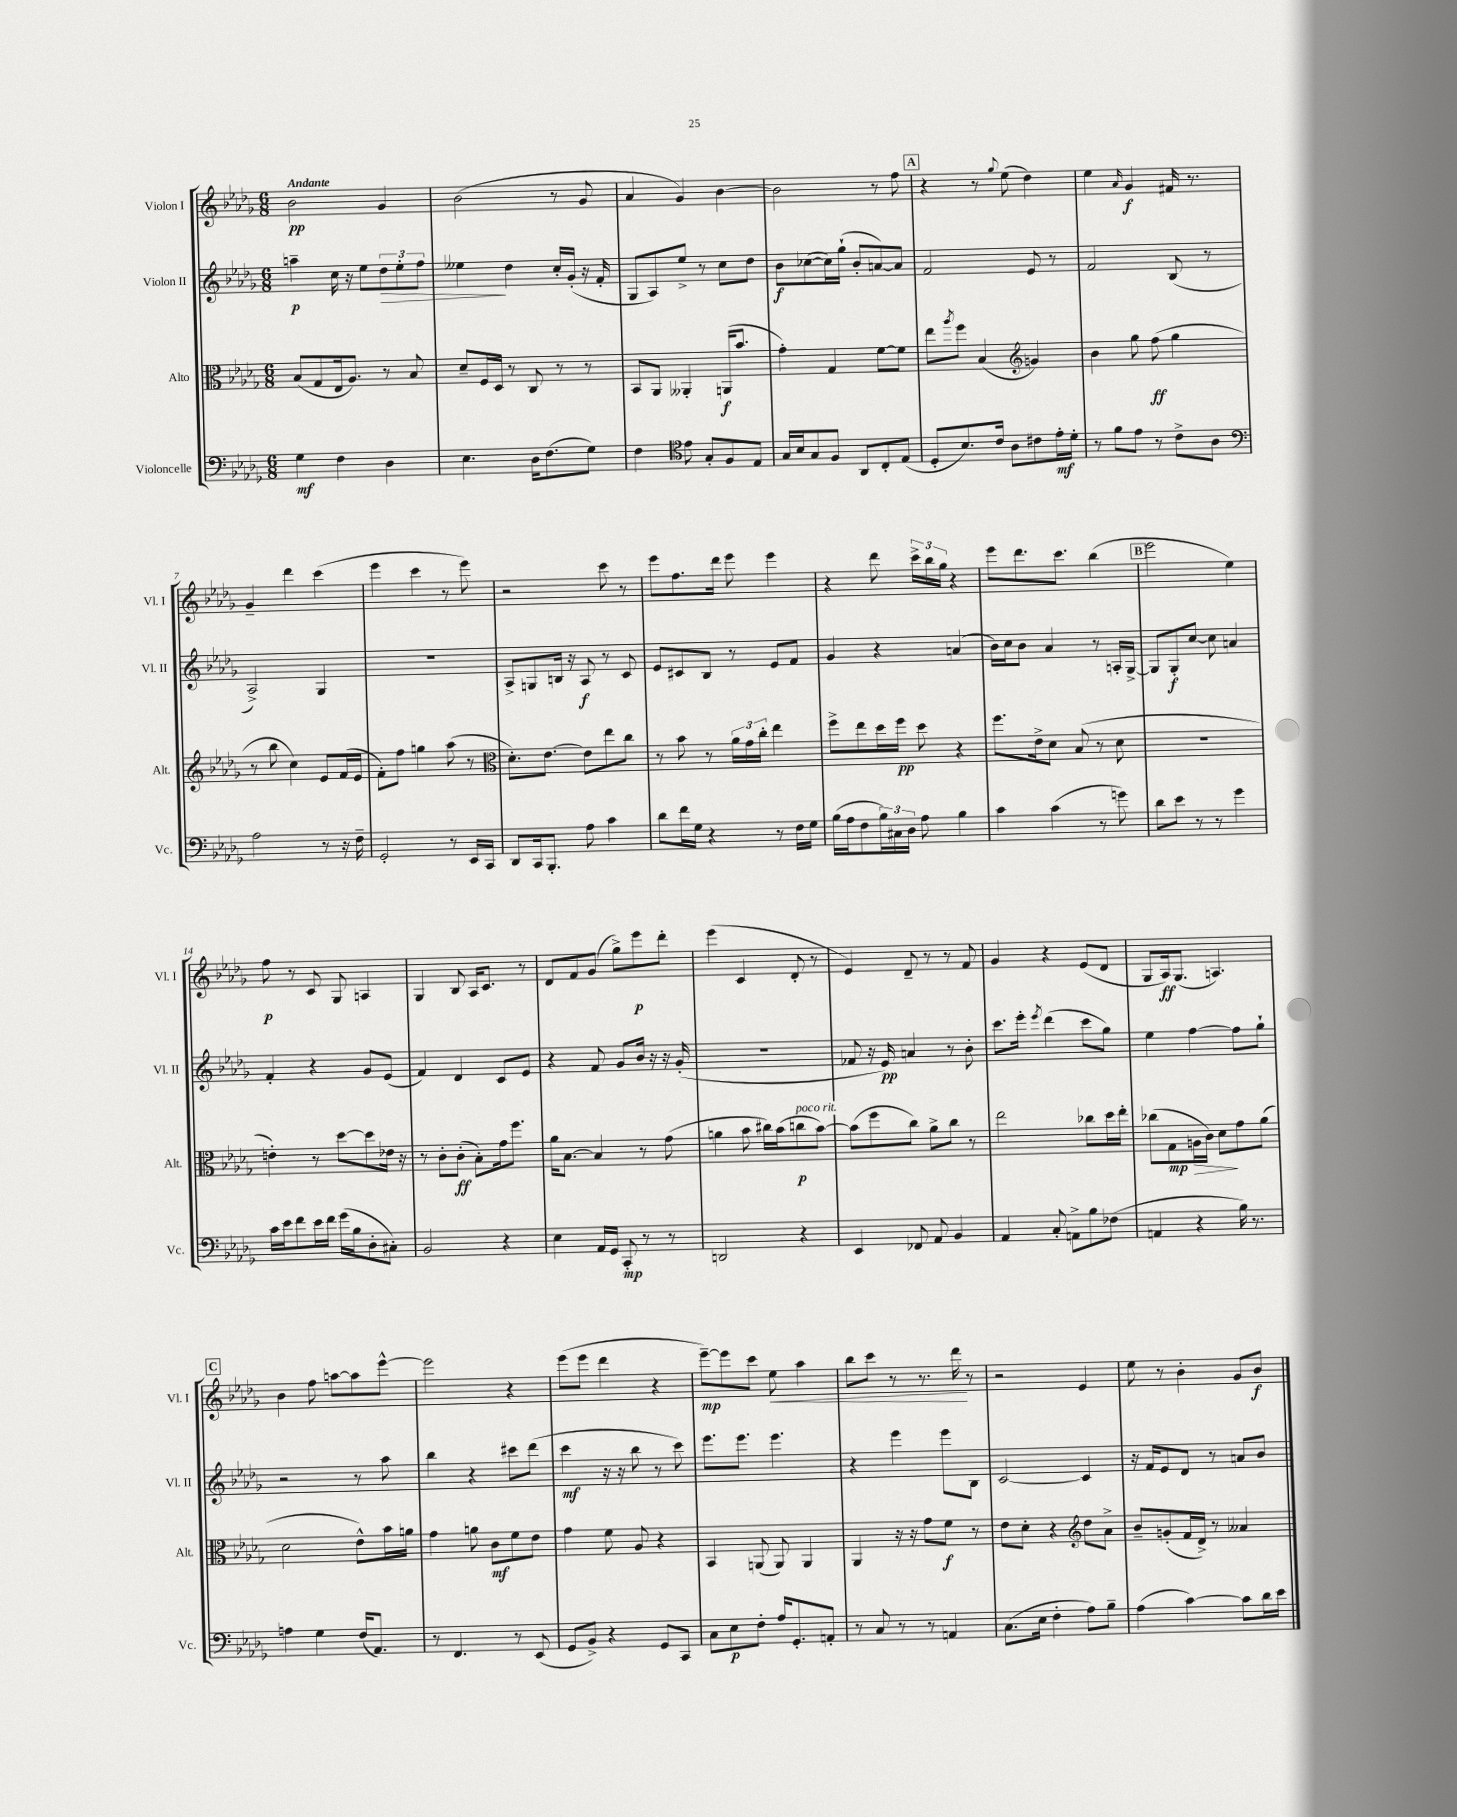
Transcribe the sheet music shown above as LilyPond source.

<<
\new StaffGroup <<
\new Staff = "s0" \with { instrumentName = "Violon I" shortInstrumentName = "Vl. I" } {
    \clef treble \key des \major \numericTimeSignature \time 6/8 \tempo "Andante"
    bes'2\pp ges'4 |
    bes'2( r8 ges'8 |
    aes'4 ges'4) bes'4~ |
    bes'2 r8 f''8 |
    \mark \markup { \box "A" } r4 r8 \appoggiatura { ges''8 } ees''8( des''4) |
    ees''4 \grace { aes'16 } ges'4\f fis'16 r8. |
    ges'4-- des'''4 c'''4( |
    ees'''4 c'''4 r8 ees'''8) |
    r2 c'''8 r8 |
    ees'''8 f''8. des'''16 ees'''8 ees'''4 |
    r4 des'''8 \tuplet 3/2 { c'''16-> bes''16 ges''16 } r4 |
    ees'''8 des'''8. c'''8. bes''4( |
    \mark \markup { \box "B" } ees'''2 ees''4) |
    f''8\p r8 c'8 ges8 a4 |
    ges4 bes8 aes16 c'8. r8 |
    des'8 f'8 ges'8( ges''8->) ees'''8\p des'''8-. |
    ees'''4( c'4 des'8-. r8 |
    ees'4) des'8-- r8 r8 f'8 |
    ges'4 r4 ees'8( des'8 |
    ges8 aes16\ff) ges8.( a4.) |
    \mark \markup { \box "C" } bes'4 f''8 a''8~ a''8 ees'''8~-^ |
    ees'''2 r4 |
    ees'''8( ees'''8 des'''4 r4 |
    ees'''8~--\mp) ees'''8 c'''8 ees''8\< aes''4 |
    bes''8 c'''8 r8 r8. des'''16\! r8 |
    r2 ees'4 |
    ees''8 r8 bes'4-. ges'8 bes'8\f \bar "|." |
}
\new Staff = "s1" \with { instrumentName = "Violon II" shortInstrumentName = "Vl. II" } {
    \clef treble \key des \major \numericTimeSignature \time 6/8
    a''4--\p c''16 r16 ees''8 \tuplet 3/2 { des''8\> ees''8-. f''8 } |
    eeses''4\! des''4 c''16-. ges'16-.( r16 f'16-. |
    ges8 aes8) ees''8-> r8 c''8 des''8 |
    bes'8\f ces''8~( ces''16) ges''16-!( bes'8-. a'8~) a'8 |
    \mark \markup { \box "A" } f'2 ees'8 r8 |
    f'2 bes8( r8 |
    aes2->) ges4 |
    R2. |
    aes8-> g8 b16 r16 aes8\f r8 c'8 |
    ees'8 cis'8 bes8 r8 ees'8 f'8 |
    ges'4 r4 a'4( |
    bes'16) c''16 bes'8 aes'4 r8 a16-. ges16~-> |
    \mark \markup { \box "B" } ges8 ges8-.\f c''8~ c''8 a'4 |
    f'4-. r4 ges'8 ees'8( |
    f'4) des'4 c'8 ees'8 |
    r4 f'8 ges'8 bes'16 r16 r16 ges'16-.( |
    R2. |
    fes'8 r16 ees'16\pp) a'4 r8 bes'8-. |
    c'''8. ees'''16-. \acciaccatura { ees'''8 } des'''4( c'''8 ges''8) |
    ees''4 f''4~ f''8 ges''8-! |
    \mark \markup { \box "C" } r2 r8 aes''8 |
    bes''4 r4 cis'''8 des'''8( |
    c'''4\mf r16 r16 bes''8 r8 c'''8) |
    ees'''8. ees'''8. ees'''4. |
    r4 ees'''4 ees'''8 bes8 |
    c'2~ c'4 |
    r16 f'16 ees'8 des'8 r8 a'8 bes'8 \bar "|." |
}
\new Staff = "s2" \with { instrumentName = "Alto" shortInstrumentName = "Alt." } {
    \clef alto \key des \major \numericTimeSignature \time 6/8
    bes8( ges8 ees16 aes8.) r8 bes8 |
    des'8-- f16 des16 r8 c8 r8 r8 |
    bes,8 aes,8 aeses,4-. a,16\f( bes'8. |
    ges'4-.) ges4 f'8~ f'8 |
    \mark \markup { \box "A" } ees''8 \acciaccatura { aes''8 } f''8 bes4( \clef treble g'4) |
    bes'4 ges''8 f''8\ff( ges''4 |
    r8 bes''8 c''4) ees'8 f'16( ees'16 |
    f'8-.) f''8 g''4 aes''8( r8 |
    \clef alto des'8.-.) ees'8.~ ees'8 ees''8 c''8 |
    r8 bes'8 r8 \tuplet 3/2 { aes'16 ges'16 c''16-. } ees''4 |
    f''8-> ees''8 des''16 f''16\pp des''8 r4 |
    f''8. ees'16-> des'8 bes8( r8 des'8 |
    \mark \markup { \box "B" } R2. |
    e'4-.) r8 des''8~ des''8 ees'16 r16 |
    r8 c'8-. c'8-.\ff( bes8-.) ges'16 f''8. |
    aes'16 bes8.~ bes4 r8 ges'8( |
    a'4 bes'8 cis''16) bes'16( c''8\p^\markup { \italic "poco rit." } bes'8~) |
    bes'8( f''8 c''8) aes'8-> c''8 r8 |
    ees''2 ces''8 des''16 ees''16-. |
    ces''8( ges8\mp a16\> c'16) des'8\! ges'8 aes'8( |
    \mark \markup { \box "C" } des'2 ees'8-^) bes'16 a'16 |
    ges'4 a'8 c'8\mf f'8 ees'8 |
    ges'4 f'8 aes8 r4 |
    bes,4 a,8( a,8) a,4 |
    aes,4 r16 r16 ges'8 f'8\f r8 |
    ees'8 des'8-. r4 \clef treble des''8 aes'8-> |
    bes'8-- g'8-.( f'16 des'16->) r8 aeses'4 \bar "|." |
}
\new Staff = "s3" \with { instrumentName = "Violoncelle" shortInstrumentName = "Vc." } {
    \clef bass \key des \major \numericTimeSignature \time 6/8
    ges4\mf f4 des4 |
    ees4. des16 f8.( ges8) |
    f4 \clef tenor ees'8 ges8-. f8 ees8 |
    ges16 bes16 ges8 f8 aes,8 c8-. ees8( |
    \mark \markup { \box "A" } des8-. bes8.) c'16 aes8 cis'8 ees'16-.\mf des'16-. |
    r8 f'8 ees'8 r8 c'8-> aes8 |
    \clef bass aes2 r8 r16 f16-- |
    ges,2-. r8 ees,16 c,16 |
    des,8 c,16 bes,,8.-. aes8 c'4 |
    des'8 f'16 ges16 r4 r8 f16 ges16 |
    bes16( aes16 f8 \tuplet 3/2 { bes16) cis16 des16 } aes8 bes4 |
    c'4 c'4( r8 g'8) |
    \mark \markup { \box "B" } des'8 ees'8 r8 r8 ges'4 |
    c'16 ees'16 f'8 ees'16 f'16 ges'16( bes16 des8-. cis8-.) |
    bes,2 r4 |
    ees4 aes,16 ges,16 c,8-.\mp r8 r8 |
    d,2 r4 |
    ees,4 fes,8 aes,8 bes,4 |
    aes,4 c8-. a,8-> bes8 fes8( |
    a,4 r4 bes16) r8. |
    \mark \markup { \box "C" } a4 ges4 f16( aes,8.) |
    r8 f,4. r8 ees,8( |
    ges,8 bes,8->) r4 ges,8 c,8 |
    c8 ees8\p f8-. aes16 ges,8.-. a,8-. |
    r8 c8 r8 r8 a,4 |
    c8.( ees16 f4-. aes8) bes8-- |
    aes4( c'4~) c'8 des'16 ees'16 \bar "|." |
}
>>
>>
